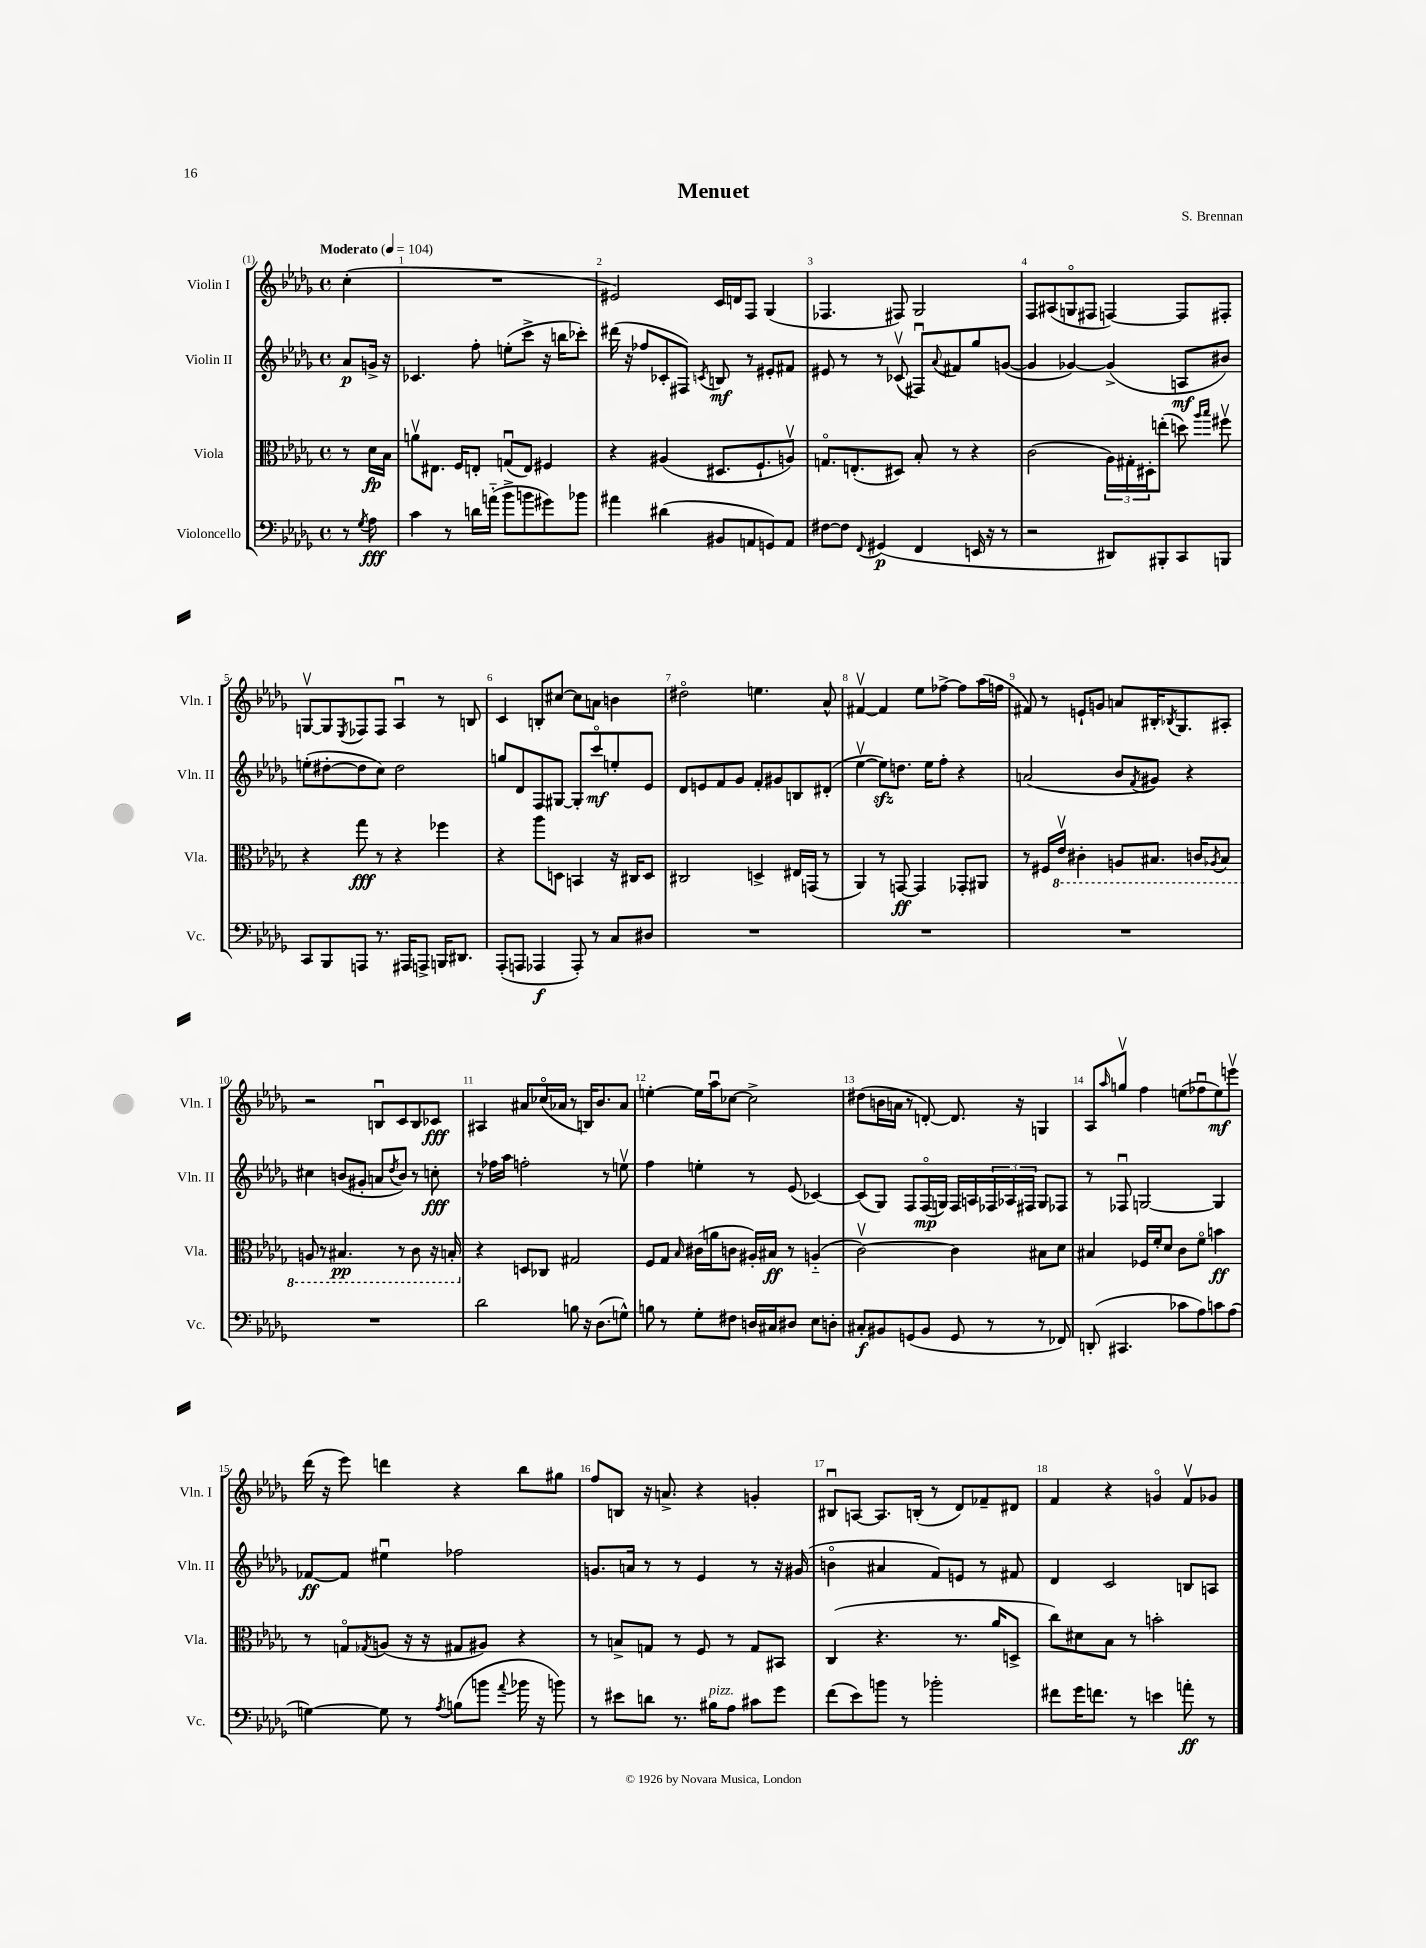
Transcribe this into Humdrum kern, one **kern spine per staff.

**kern	**kern	**kern	**kern
*staff4	*staff3	*staff2	*staff1
*clefF4	*clefC3	*clefG2	*clefG2
*k[b-e-a-d-g-]	*k[b-e-a-d-g-]	*k[b-e-a-d-g-]	*k[b-e-a-d-g-]
*M4/4	*M4/4	*M4/4	*M4/4
*met(c)	*met(c)	*met(c)	*met(c)
*MM104	*MM104	*MM104	*MM104
8r	8r	8a-	(4cc'
8qG-	.	.	.
8A-	16d-	16g^	.
.	16B-	16r	.
=	=	=	=
4c	8av	4.c-	1r
.	8.E#	.	.
8r	.	.	.
.	16F	.	.
16d	8E'	8ff'	.
(16a'~	.	.	.
8b-^	(8Gu	(8ee'	.
8b	8E)	8ccc^	.
8g#)	4F#	16r	.
.	.	16bb	.
8b-	.	8ccc-')	.
=	=	=	=
4a#	4r	(16ddd#	2e#)
.	.	16r	.
.	.	8ff-	.
(4d#	(4A#	8c-'	.
.	.	8F#)	.
.	.	8qc	.
8BB#	8.D#	8B	16c
.	.	.	16d
8AA	.	8r	8F
.	8.F`	.	.
8GG)	.	8e#'	(4G-
8AA	8Av)	8f#	.
=	=	=	=
[8F#	8.Go	8e#	4.F-
8F#]	.	8r	.
.	(8.E'	.	.
8qqFF	.	.	.
(4GG#	.	8r	.
.	8D#)	(8c-v	8F#)
4FF	8B-'	8F#u)	2G-
.	.	8qqa-	.
.	8r	8f#	.
16EE	4r	8gg-	.
16r	.	.	.
8r	.	([8g	.
=	=	=	=
2r	(2c	4g]	8F
.	.	.	(8A#
.	.	[4g-)	8Go
.	.	.	8F#
8DD#)	24A-)	(4g-^]	[4F)
.	24G#'	.	.
.	24D#'	.	.
8BBB#'	(8ee'	.	.
8CC	8dd)	8A	8F]
.	16qqaa-	.	.
.	16qqbb-	.	.
8BBB	8ff#v	8b#)	8F#'
=	=	=	=
8CC	4r	(8ee'	[8Gv
8BBB-	.	[8dd#'	8G]
.	.	.	8qE-
8AAA	8gg-	8dd#]	8F-
8.r	8r	8cc)	8F-
.	4r	2dd#	4A-u
16AAA#	.	.	.
8AAA^	.	.	.
16BBB	4ff-	.	8r
8.DD#	.	.	.
.	.	.	8B
=	=	=	=
(8AAA-'	4r	8gg	4c
8AAA	.	8d-	.
4AAA-	8aa-	8F	8B'
.	8D	[8G#	[8cc#
8AAA-')	4BB	8G#']	8cc#]
8r	.	8ccco	8a
8C	16r	8ee'	4b
.	16C#	.	.
8D#	8D	8e-	.
=	=	=	=
1r	2C#	8d-	2dd#o
.	.	8e	.
.	.	8f	.
.	.	8g-	.
.	4D^	8f'	4.ee
.	.	8g#	.
.	16E#	8B	.
.	(16GG	.	.
.	8r	(8d#'	8a-^^
=	=	=	=
1r	4AA-)	[4ee-v	[4f#v
.	8r	8ee-])	4f#]
.	[8GG	8.dd	.
.	4GG]	.	8ee-
.	.	16ee-	.
.	.	8ff'	[8ff-^
.	8GG-'	4r	8ff-]
.	8AA#	.	(16aa-
.	.	.	16ff
=	=	=	=
1r	8r	(2a	8f#)
.	16F#	.	8r
.	16E-v	.	.
.	4C#'	.	8e`
.	.	.	8g
.	8AA	8b-	8a
.	.	8qf	.
.	8.BB#	8g#)	16B#'
.	.	.	8qB-
.	.	.	8.G-
.	.	4r	.
.	16C	.	.
.	8qAA-	.	.
.	8BB#	.	8A#'
=	=	=	=
1r	8AA	4cc#	2r
.	8r	.	.
.	4.BB#	(8b	.
.	.	8g#'	.
.	.	8a	8Bu
.	.	8qdd-	.
.	8r	8b)	8c
.	8C	8r	8B
.	16r	8cc'	8c-
.	16BB'	.	.
=	=	=	=
2d-	4r	8r	4A#
.	.	16ff-	.
.	.	16aa-	.
.	8D	2ff'	8a#
.	8C-	.	(16cc-o
.	.	.	16a-
8B	2G#	.	8r
16r	.	.	16B)
(8.D-	.	.	8.b-
.	.	8r	.
8G^^)	.	8eev	8a-
=	=	=	=
8B	8F	4ff	[4ee'
8r	8G-	.	.
.	16qqB-	.	.
8G-'	(16c#	4ee'	16ee]
.	16a	.	16aa-u
8F#	8c	.	[8cc-
16D	16A#')	8r	2cc-^]
16C#	16B#	.	.
8D#	8r	(8e-	.
8E-	(4A'~	[4c-)	.
8D'	.	.	.
=	=	=	=
8C#'	[2cv)	(8c-]	(8dd#
8BB#	.	8G-)	16b
.	.	.	16a
(8GG	.	8F	8r
8BB#	.	(16Fo	[8d')
.	.	16G)	.
8GG	4c]	16F	8.d]
.	.	16A	.
8r	.	24F-	.
.	.	24A-	.
.	.	.	16r
.	.	24F#	.
8r	8B#	8G	4G
8FF-)	8d-	8F-	.
=	=	=	=
(8DD'	4B#	8r	8A-
.	.	.	16qqaa-
4.CC#	.	8F-u	8ggv
.	16F-	[2G	4ff
.	16f'	.	.
.	8d-	.	.
8c-	8c	.	(8ee
8A-)	8fo	.	8ff-u
8c	4b	4G]	8ee)
(8A-	.	.	8eeev
=	=	=	=
[4G)	8r	[8f-	(16ddd-
.	.	.	16r
.	8Go	8f-]	8eee-)
.	8qG-	.	.
8G]	(8A	4ee#u	4ddd
8r	16r	.	.
.	16r	.	.
8qA-	.	.	.
(8B	8G#	2ff-	4r
8b	8A#)	.	.
8qqa-	.	.	.
16b-	4r	.	8bb-
16r	.	.	.
8b)	.	.	8gg#
=	=	=	=
8r	8r	8.g	8ff
8e#	8B^	.	8B
.	.	16a	.
8d	8G	8r	16r
.	.	.	8.a^
8.r	8r	8r	.
.	8F	4e-	4r
16B#	.	.	.
8A-	8r	.	.
8c#	8G	8r	4g'
8g-	8BB#	16r	.
.	.	(16g#	.
=	=	=	=
(8f	(4C	4bo	8B#u
8e-)	.	.	[8A
8b	4.r	4a#	8.A]
8r	.	.	.
.	.	.	(16B'
2b-'	.	8f)	8r
.	8.r	8e	8d-)
.	.	8r	8f-~
.	16a-	.	.
.	8D^	8f#	8d#
=	=	=	=
8f#	8cc)	4d-	4f
16g-	8d#	.	.
8.f	.	.	.
.	8B-	2c	4r
8r	8r	.	.
4e	2b'	.	4go
8a'	.	8B	8fv
8r	.	8A	8g-
==	==	==	==
*-	*-	*-	*-
